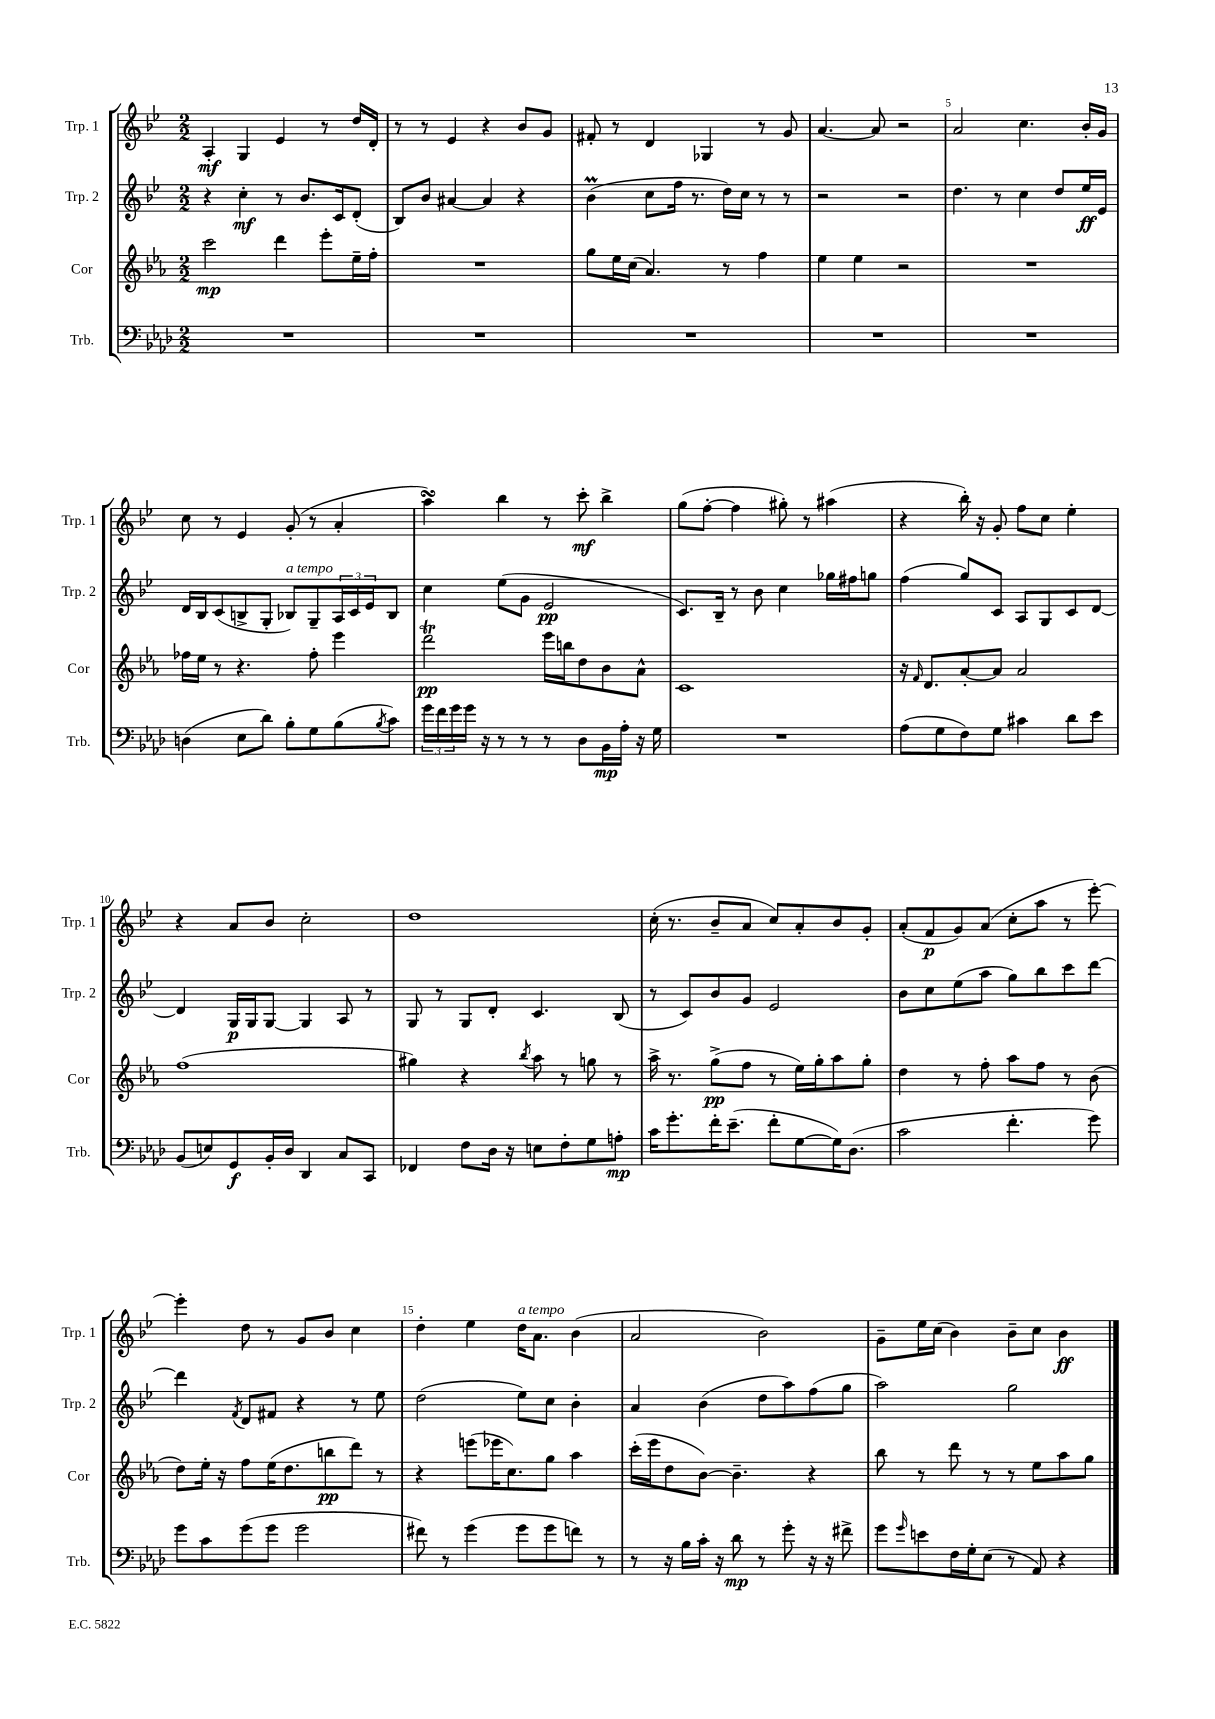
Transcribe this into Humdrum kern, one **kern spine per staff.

**kern	**dynam	**kern	**dynam	**kern	**dynam	**kern	**dynam
*part4	*part4	*part3	*part3	*part2	*part2	*part1	*part1
*staff4	*staff4	*staff3	*staff3	*staff2	*staff2	*staff1	*staff1
*I"Trb.	*	*I"Cor	*	*I"Trp. 2	*	*I"Trp. 1	*
*I'Trb.	*	*I'Cor	*	*I'Trp. 2	*	*I'Trp. 1	*
*clefF4	*	*clefG2	*	*clefG2	*	*clefG2	*
*k[b-e-a-d-]	*	*k[b-e-a-]	*	*k[b-e-]	*	*k[b-e-]	*
*M2/2	*	*M2/2	*	*M2/2	*	*M2/2	*
=1	=1	=1	=1	=1	=1	=1	=1
1r	.	2ccc\	mp	4r	.	4A'/	mf
.	.	.	.	4cc'\	mf	4G/	.
.	.	4ddd\	.	8r	.	4e-/	.
.	.	.	.	8.b-/L	.	.	.
.	.	8eee-'\L	.	.	.	8r	.
.	.	.	.	16c/k	.	.	.
.	.	16ee-~\L	.	(8d'/J	.	16dd/LL	.
.	.	16ff'\JJ	.	.	.	16d'/JJ	.
=2	=2	=2	=2	=2	=2	=2	=2
1r	.	1r	.	8B-/L)	.	8r	.
.	.	.	.	8b-/J	.	8r	.
.	.	.	.	[4a#X/	.	4e-/	.
.	.	.	.	4a#/]	.	4r	.
.	.	.	.	4r	.	8b-/L	.
.	.	.	.	.	.	8g/J	.
=3	=3	=3	=3	=3	=3	=3	=3
1r	.	8gg\L	.	(4b-M\	.	8f#X'/	.
.	.	16ee-\L	.	.	.	8r	.
.	.	(16cc\JJ	.	.	.	.	.
.	.	4.a-/)	.	8cc\L	.	4d/	.
.	.	.	.	16ff\Jk	.	.	.
.	.	.	.	8.r	.	.	.
.	.	.	.	.	.	4G-X/	.
.	.	8r	.	16dd\LL)	.	.	.
.	.	.	.	16cc\JJ	.	.	.
.	.	4ff\	.	8r	.	8r	.
.	.	.	.	8r	.	8g/	.
=4	=4	=4	=4	=4	=4	=4	=4
1r	.	4ee-\	.	2r	.	[4.a/	.
.	.	4ee-\	.	.	.	.	.
.	.	.	.	.	.	8a/]	.
.	.	2r	.	2r	.	2r	.
=5	=5	=5	=5	=5	=5	=5	=5
1r	.	1r	.	4.dd\	.	2a/	.
.	.	.	.	8r	.	.	.
.	.	.	.	4cc\	.	4.cc\	.
.	.	.	.	8dd/L	.	.	.
.	.	.	.	16ee-/L	ff	16b-'/LL	.
.	.	.	.	16e-/JJ	.	16g/JJ	.
!!LO:LB:g=z
=6	=6	=6	=6	=6	=6	=6	=6
(4Dn\	.	16ff-X\LL	.	16d/LL	.	8cc\	.
.	.	16ee-\JJ	.	16B-/J	.	.	.
.	.	8r	.	(8c/	.	8r	.
8E-\L	.	4.r	.	8Bn^/	.	4e-/	.
8d-\J)	.	.	.	8G'/J	.	.	.
!	!	!	!	!LO:TX:a:i:t=a tempo	!	!	!
8B-'\L	.	.	.	8B-X/L)	.	(8g'/	.
8G\	.	8ff-'\	.	8G~/	.	8r	.
(8B-\	.	4eee-\	.	24A/L	.	4a'/	.
.	.	.	.	24c/	.	.	.
.	.	.	.	24e-/J	.	.	.
8qB-/	.	.	.	.	.	.	.
8c\J)	.	.	.	8B-/J	.	.	.
=7	=7	=7	=7	=7	=7	=7	=7
24g\LL	.	2dddt\	pp	4cc\	.	4aasSsS\)	.
24f\	.	.	.	.	.	.	.
24g\	.	.	.	.	.	.	.
16g\JJ	.	.	.	.	.	.	.
16r	.	.	.	.	.	.	.
8r	.	.	.	(8ee-\L	.	4bb-\	.
8r	.	.	.	8g\J	.	.	.
8r	.	16eee-\LL	.	2e-/	pp	8r	.
.	.	16bbn\J	.	.	.	.	.
8D-\L	.	8dd\	.	.	.	8ccc'\	mf
16BB-\L	mp	8b-\	.	.	.	4bb-^\	.
16A-'\JJ	.	.	.	.	.	.	.
16r	.	8a-^^\J	.	.	.	.	.
16G\	.	.	.	.	.	.	.
=8	=8	=8	=8	=8	=8	=8	=8
1r	.	1c	.	8.c/L)	.	(8gg\L	.
.	.	.	.	.	.	[8ff'\J	.
.	.	.	.	16B-~/Jk	.	.	.
.	.	.	.	8r	.	4ff\]	.
.	.	.	.	8b-\	.	.	.
.	.	.	.	4cc\	.	8gg#X'\)	.
.	.	.	.	.	.	8r	.
.	.	.	.	16gg-X\LL	.	(4aa#X\	.
.	.	.	.	16ff#X\J	.	.	.
.	.	.	.	8ggn\J	.	.	.
=9	=9	=9	=9	=9	=9	=9	=9
(8A-\L	.	16r	.	(4ff\	.	4r	.
.	.	16qqf/	.	.	.	.	.
.	.	8.d/L	.	.	.	.	.
8G\	.	.	.	.	.	.	.
8F\)	.	[8a-'/	.	8gg/L)	.	16bb-'\)	.
.	.	.	.	.	.	16r	.
8G\J	.	8a-/J]	.	8c/J	.	8g'/	.
4c#X\	.	2a-/	.	8A/L	.	8ff\L	.
.	.	.	.	8G/	.	8cc\J	.
8d-\L	.	.	.	8c/	.	4ee-'\	.
8e-\J	.	.	.	[8d/J	.	.	.
!!LO:LB:g=z
=10	=10	=10	=10	=10	=10	=10	=10
(8BB-/L	.	(1ff	.	4d/]	.	4r	.
8En/)	.	.	.	.	.	.	.
8GG/	f	.	.	16G/LL	p	8a/L	.
.	.	.	.	16G/J	.	.	.
16BB-'/L	.	.	.	[8G/J	.	8b-/J	.
16D-/JJ	.	.	.	.	.	.	.
4DD-/	.	.	.	4G/]	.	2cc'\	.
8C/L	.	.	.	8A/	.	.	.
8CC/J	.	.	.	8r	.	.	.
=11	=11	=11	=11	=11	=11	=11	=11
4FF-X/	.	4gg#X\)	.	8G/	.	1dd	.
.	.	.	.	8r	.	.	.
8F\L	.	4r	.	8G/L	.	.	.
16D-\Jk	.	.	.	8d'/J	.	.	.
16r	.	.	.	.	.	.	.
.	.	8qbb-/	.	.	.	.	.
8En\L	.	8aa-\	.	4.c/	.	.	.
8F'\	.	8r	.	.	.	.	.
8G\	.	8ggn\	.	.	.	.	.
8An'\J	mp	8r	.	(8B-/	.	.	.
=12	=12	=12	=12	=12	=12	=12	=12
16c\KL	.	16aa-^\	.	8r	.	(16cc'\	.
8.g'\	.	8.r	.	.	.	8.r	.
.	.	.	.	8c/L)	.	.	.
16f'\K	.	(8gg^\L	pp	8b-/	.	8b-~/L	.
(8.e-~\J	.	.	.	.	.	.	.
.	.	8ff\J	.	8g/J	.	8a/J	.
8f'\L	.	8r	.	2e-/	.	8cc/L)	.
[8G\	.	16ee-\LL)	.	.	.	8a'/	.
.	.	16gg'\J	.	.	.	.	.
16G\K])	.	8aa-\	.	.	.	8b-/	.
(8.D-\J	.	.	.	.	.	.	.
.	.	8gg'\J	.	.	.	8g'/J	.
=13	=13	=13	=13	=13	=13	=13	=13
2c\	.	4dd\	.	8b-\L	.	(8a'/L	.
.	.	.	.	8cc\	.	8f/	p
.	.	8r	.	(8ee-\	.	8g/)	.
.	.	8ff'\	.	8aa\J	.	(8a/J	.
4.f'\	.	8aa-\L	.	8gg\L)	.	8cc'\L	.
.	.	8ff\J	.	8bb-\	.	8aa\J	.
.	.	8r	.	8ccc\	.	8r	.
8g\)	.	(8b-\	.	[8ddd\J	.	[8eee-'\)	.
!!LO:LB:g=z
=14	=14	=14	=14	=14	=14	=14	=14
8g\L	.	8dd\L)	.	4ddd\]	.	4eee-'\]	.
8c\	.	16ee-'\Jk	.	.	.	.	.
.	.	16r	.	.	.	.	.
.	.	.	.	8qf/	.	.	.
(8g\	.	8ff\L	.	8d/L	.	8dd\	.
8g\J	.	(16ee-\K	.	8f#X/J	.	8r	.
.	.	8.dd\	.	.	.	.	.
2g\	.	.	.	4r	.	8g/L	.
.	.	8bbn\	pp	.	.	8b-/J	.
.	.	8ddd\J)	.	8r	.	4cc\	.
.	.	8r	.	8ee-\	.	.	.
=15	=15	=15	=15	=15	=15	=15	=15
8f#X\)	.	4r	.	(2dd\	.	4dd'\	.
8r	.	.	.	.	.	.	.
(4g\	.	(8eeen\L	.	.	.	4ee-\	.
.	.	16eee-X\K	.	.	.	.	.
.	.	8.cc\)	.	.	.	.	.
!	!	!	!	!	!	!LO:TX:a:i:t=a tempo	!
8g\L	.	.	.	8ee-\L)	.	16dd\KL	.
.	.	.	.	.	.	8.a\J	.
8g\	.	8gg\J	.	8cc\J	.	.	.
8fn\J)	.	4aa-\	.	4b-'\	.	(4b-\	.
8r	.	.	.	.	.	.	.
=16	=16	=16	=16	=16	=16	=16	=16
8r	.	(16ccc'\LL	.	4a/	.	2a/	.
.	.	16eee-\J	.	.	.	.	.
16r	.	8dd\	.	.	.	.	.
16B-\LL	.	.	.	.	.	.	.
16c'\JJ	.	[8b-\J)	.	(4b-\	.	.	.
16r	.	.	.	.	.	.	.
8d-\	mp	4.b-~\]	.	.	.	.	.
8r	.	.	.	8dd\L	.	2b-\)	.
8g'\	.	.	.	8aa\)	.	.	.
16r	.	4r	.	(8ff\	.	.	.
16r	.	.	.	.	.	.	.
8f#X^\	.	.	.	8gg\J	.	.	.
=17	=17	=17	=17	=17	=17	=17	=17
8g\L	.	8bb-\	.	2aa\)	.	8g~\L	.
16qqg/	.	.	.	.	.	.	.
8en\	.	8r	.	.	.	16ee-\L	.
.	.	.	.	.	.	(16cc\JJ	.
16F\L	.	8ddd\	.	.	.	4b-\)	.
16G'\J	.	.	.	.	.	.	.
(8E-\J	.	8r	.	.	.	.	.
8r	.	8r	.	2gg\	.	8b-~\L	.
8AA-/)	.	8ee-\L	.	.	.	8cc\J	.
4r	.	8aa-\	.	.	.	4b-\	ff
.	.	8gg\J	.	.	.	.	.
==	==	==	==	==	==	==	==
*-	*-	*-	*-	*-	*-	*-	*-
